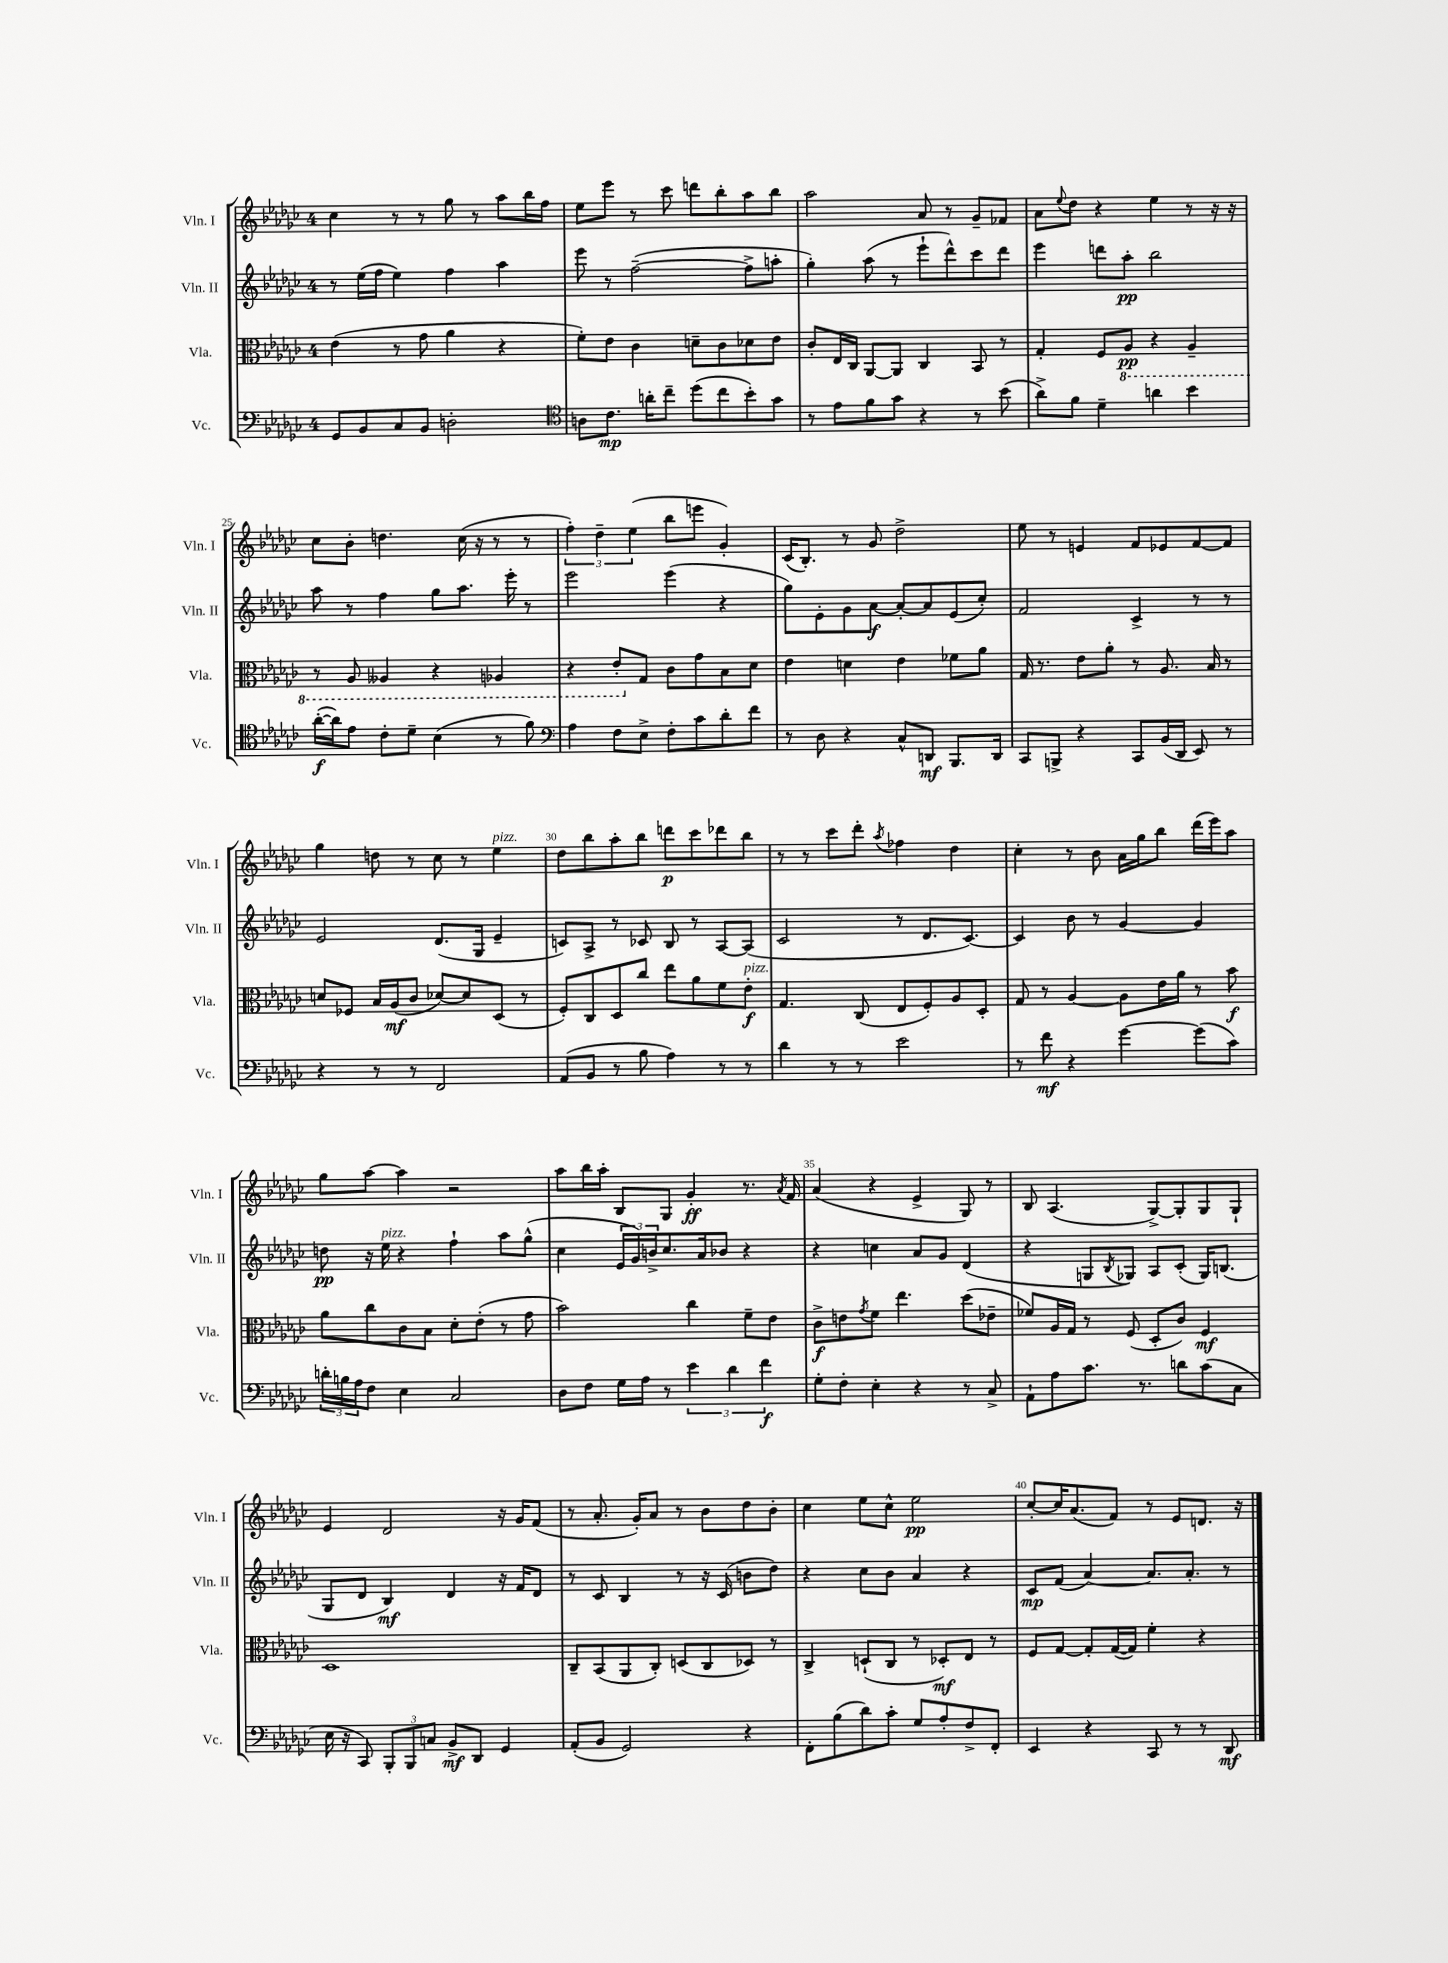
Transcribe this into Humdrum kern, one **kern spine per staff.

**kern	**kern	**kern	**kern
*staff4	*staff3	*staff2	*staff1
*clefF4	*clefC3	*clefG2	*clefG2
*k[b-e-a-d-g-c-]	*k[b-e-a-d-g-c-]	*k[b-e-a-d-g-c-]	*k[b-e-a-d-g-c-]
*M4/4	*M4/4	*M4/4	*M4/4
8GG-/L	(4e-\	8r	4cc-\
8BB-/	.	(16ee-\LL	.
.	.	16ff\JJ	.
8C-/	8r	4ee-\)	8r
8BB-/J	8g-\	.	8r
2D'\	4a-\	4ff\	8gg-\
.	.	.	8r
.	4r	4aa-\	8aa-\L
.	.	.	16bb-\L
.	.	.	16ff\JJ
=	=	=	=
*clefC4	*	*	*
8A\L	8f'\L)	8eee-\	8ee-\L
8.c-\J	8e-\J	8r	8eee-\J
.	4c-\	([2ff~\	8r
16a'\LK	.	.	.
8cc-~\J	.	.	8ccc-\
(8dd-\L	8d~\L	.	8ddd\L
8cc-\	8c-\	.	8bb-'\
8b-'\)	8d-\	8ff^\]L	8aa-\
8g-\J	8e-\J	8aa'\J	8bb-\J
=	=	=	=
8r	8c-'/L	4gg-'\)	2aa-\
8e-\L	16E-/L	.	.
.	16C-/JJ	.	.
8f\	[8AA-/L	(8aa-\	.
8g-\J	8AA-/]J	8r	.
4r	4C-/	8eee-`\L	8a-/
.	.	8ddd-^^\)	8r
8r	8BB-/	8ccc-\	8g-~/L
(8b-\	8r	8ddd-\J	8f-/J
=	=	=	=
8a-^\L)	4G-'/	4eee-\	8a-\L
.	.	.	8qqee-/
8f\J	.	.	8dd-\J
4d-~\	8F/L	8ddd\L	4r
.	8AA-/J	8aa-'\J	.
4a\	4r	2bb-\	4ee-\
4b-\	4AA-~/	.	8r
.	.	.	16r
.	.	.	16r
=	=	=	=
([16a-'\LL	8r	8aa-\	8cc-\L
16a-\]J)	.	.	.
8e-\J	8AA-/	8r	8b-'\J
8c-'\L	4AA--/	4ff\	4.dd\
8d-~\J	.	.	.
(4B-\	4r	8gg-\L	.
.	.	8.aa-\J	(16cc-\
.	.	.	16r
8r	4AA-/	.	8r
.	.	16eee-'\	.
8f\)	.	8r	8r
=	=	=	=
*clefF4	*	*	*
4A-\	4r	2eee-\	6ff'\)
.	.	.	6dd-~\
8F\L	8E-'/L	.	.
.	.	.	(6ee-\
8E-^\J	8G-/J	.	.
8F'\L	8c-\L	(4eee-\	8bb-\L
8c-\	8g-\	.	8eee\J
8d-'\	8B-\	4r	4g-'/)
8f\J	8d-\J	.	.
=	=	=	=
8r	4e-\	8gg-\L)	(16c-/LK
.	.	.	8.B-'/J)
8D-\	.	8e-'\	.
4r	4d\	8g-\	8r
.	.	[8a-\J	8g-/
8C-^^/L	4e-\	8a-'/_L	2dd-^\
8DD/J	.	8a-/]	.
8.BBB-/L	8f-\L	(8e-/	.
.	8a-\J	8cc-'/J)	.
16DD/Jk	.	.	.
=	=	=	=
8CC-/L	16G-/	2f/	8ee-\
.	8.r	.	.
8BBB^/J	.	.	8r
4r	8e-\L	.	4e/
.	8a-'\J	.	.
8CC-/L	8r	4c-^/	8f/L
(16BB-/L	8.A-/	.	8e-/
16DD-/JJ	.	.	.
8EE-/)	.	8r	[8f/
.	16B-/	.	.
8r	8r	8r	8f/]J
=	=	=	=
4r	8d/L	2e-/	4gg-\
.	8F-/J	.	.
8r	16B-/LL	.	8dd\
.	(16A-/J	.	.
8r	8c-/J	.	8r
2FF/	[8d-/L)	(8.d-/L	8cc-\
.	8d-/]	.	8r
.	.	16G-/Jk	.
.	(8D-/J	4e-~/	4ee-\
.	8r	.	.
=	=	=	=
(8AA-/L	8F'/L)	8c/L)	8dd-\L
8BB-/J	8C-/	8A-^/J	8bb-\
8r	8D-/	8r	8aa-'\
8B-\	8cc-/J	8c-/	8bb-\J
4A-\)	8ee-\L	8B-/	8ddd\L
.	8a-\	8r	8ccc-\
8r	8f\	[8A-/L	8ddd-\
8r	8e-'\J	(8A-/]J	8bb-\J
=	=	=	=
4d-\	4.G-/	2c-/	8r
.	.	.	8r
8r	.	.	8ccc-\L
8r	(8C-/	.	8ddd-'\J
.	.	.	8qaa-/
2e-\	8E-/L	8r	4ff-\
.	8F'/)	8.d-/L	.
.	8A-/	.	4dd-\
.	.	[8.c-/J)	.
.	8D-'/J	.	.
=	=	=	=
8r	8G-/	4c-/]	4cc-'\
8f\	8r	.	.
4r	[4A-/	8b-\	8r
.	.	8r	8b-\
[4g-\	8A-\]L	[4g-/	16a-\LL
.	.	.	16gg-\J
.	16e-\L	.	8bb-\J
.	16a-\JJ	.	.
(8g-\]L	8r	4g-/]	(16ddd-\LL
.	.	.	16eee-\J)
8c-\J)	8b-\	.	8aa-\J
=	=	=	=
24d'\LL	8a-\L	8dd\	8gg-\L
24B\	.	.	.
24A-\J	.	.	.
8F\J	8cc-\	16r	[8aa-\J
.	.	16ee-\	.
4E-\	8c-\	4r	4aa-\]
.	8B-\J	.	.
2C-/	8d-'\L	4ff`\	2r
.	(8e-'\J	.	.
.	8r	8aa-\L	.
.	8g-\	(8gg-^^\J	.
=	=	=	=
8D-\L	2b-\)	4cc-\	8aa-\L
8F\J	.	.	16bb-\L
.	.	.	16aa-'\JJ
16G-\LL	.	24e-/LL	8B-/L
.	.	24g-/)	.
16A-\JJ	.	.	.
.	.	24b^/J	.
8r	.	8.cc-/	8G-/J
6e-\	4cc-\	.	4g-'/
.	.	16a-/k	.
.	.	8b-/J	.
6d-\	.	.	.
.	8f~\L	4r	8.r
6f\	.	.	.
.	8e-\J	.	.
.	.	.	8qa-/
.	.	.	16f/
=	=	=	=
8G-'\L	8c-^\L	4r	(4a-/
8F'\J	8e\	.	.
.	8qg-/	.	.
4E-'\	8f\J	4cc\	4r
.	4.ee-\	.	.
4r	.	8a-/L	4e-^/
.	.	8g-/J	.
8r	(8dd-\L	(4d-/	8G-/)
8C-^/	8e-~\J	.	8r
=	=	=	=
8AA-`\L	8f-/L)	4r	8B-/
8A-\	16A-/L	.	(4.A-/
.	16G-/JJ	.	.
8.c-\J	8r	8G/L	.
.	.	8qB-/	.
.	(8F/	8G-/J)	.
8.r	.	.	.
.	8D-'/L	8A-/L	[8G-^/L)
8d\L	8c-/J)	(8c-'/J	8G-'/]
(8c-\	4F/	16G-/LK)	8G-/
.	.	(8.B/J	.
8C-\J	.	.	8G-`/J
=	=	=	=
16E-\	1D-	8G-/L	4e-/
16r	.	.	.
8CC-/)	.	8d-/J	.
12BBB-'/L	.	4B-/)	2d-/
12BBB-/	.	.	.
12C/J	.	.	.
8BB-^/L	.	4d-/	.
8DD-/J	.	.	.
4GG-/	.	16r	16r
.	.	16f/LK	16g-/LK
.	.	8d-/J	(8f/J
=	=	=	=
(8AA-'/L	8C-~/L	8r	8r
8BB-/J	(8BB-/	8c-/	8.a-'/
2GG-/)	8AA-/	4B-/	.
.	.	.	16g-'/LK)
.	8C-'/J)	.	8a-/J
.	(8D/L	8r	8r
.	8C-/	16r	8b-\L
.	.	(16c-/	.
4r	8D-/J)	8b\L	8dd-\
.	8r	8dd-\J)	8b-'\J
=	=	=	=
8FF'\L	4C-^/	4r	4cc-\
(8B-\	.	.	.
8d-\)	(8D`/L	8cc-\L	8ee-\L
8c-'\J	8C-/J	8b-\J	8cc-^^\J
8G-/L	8r	4a-/	2ee-\
8A-'/	8D-'/L)	.	.
8F^/	8E-/J	4r	.
8FF'/J	8r	.	.
=	=	=	=
4EE-/	8F/L	8c-/L	[8cc-'/L
.	[8G-/J	(8f/J	16cc-/]K
.	.	.	(8.a-/
4r	8G-'/]L	[4a-/)	.
.	([16G-/L	.	8f/J)
.	16G-/]JJ)	.	.
8CC-/	4f'\	8.a-/]L	8r
8r	.	.	8e-/L
.	.	8.a-'/J	.
8r	4r	.	8.d/J
8DD-/	.	8r	.
.	.	.	16r
==	==	==	==
*-	*-	*-	*-
